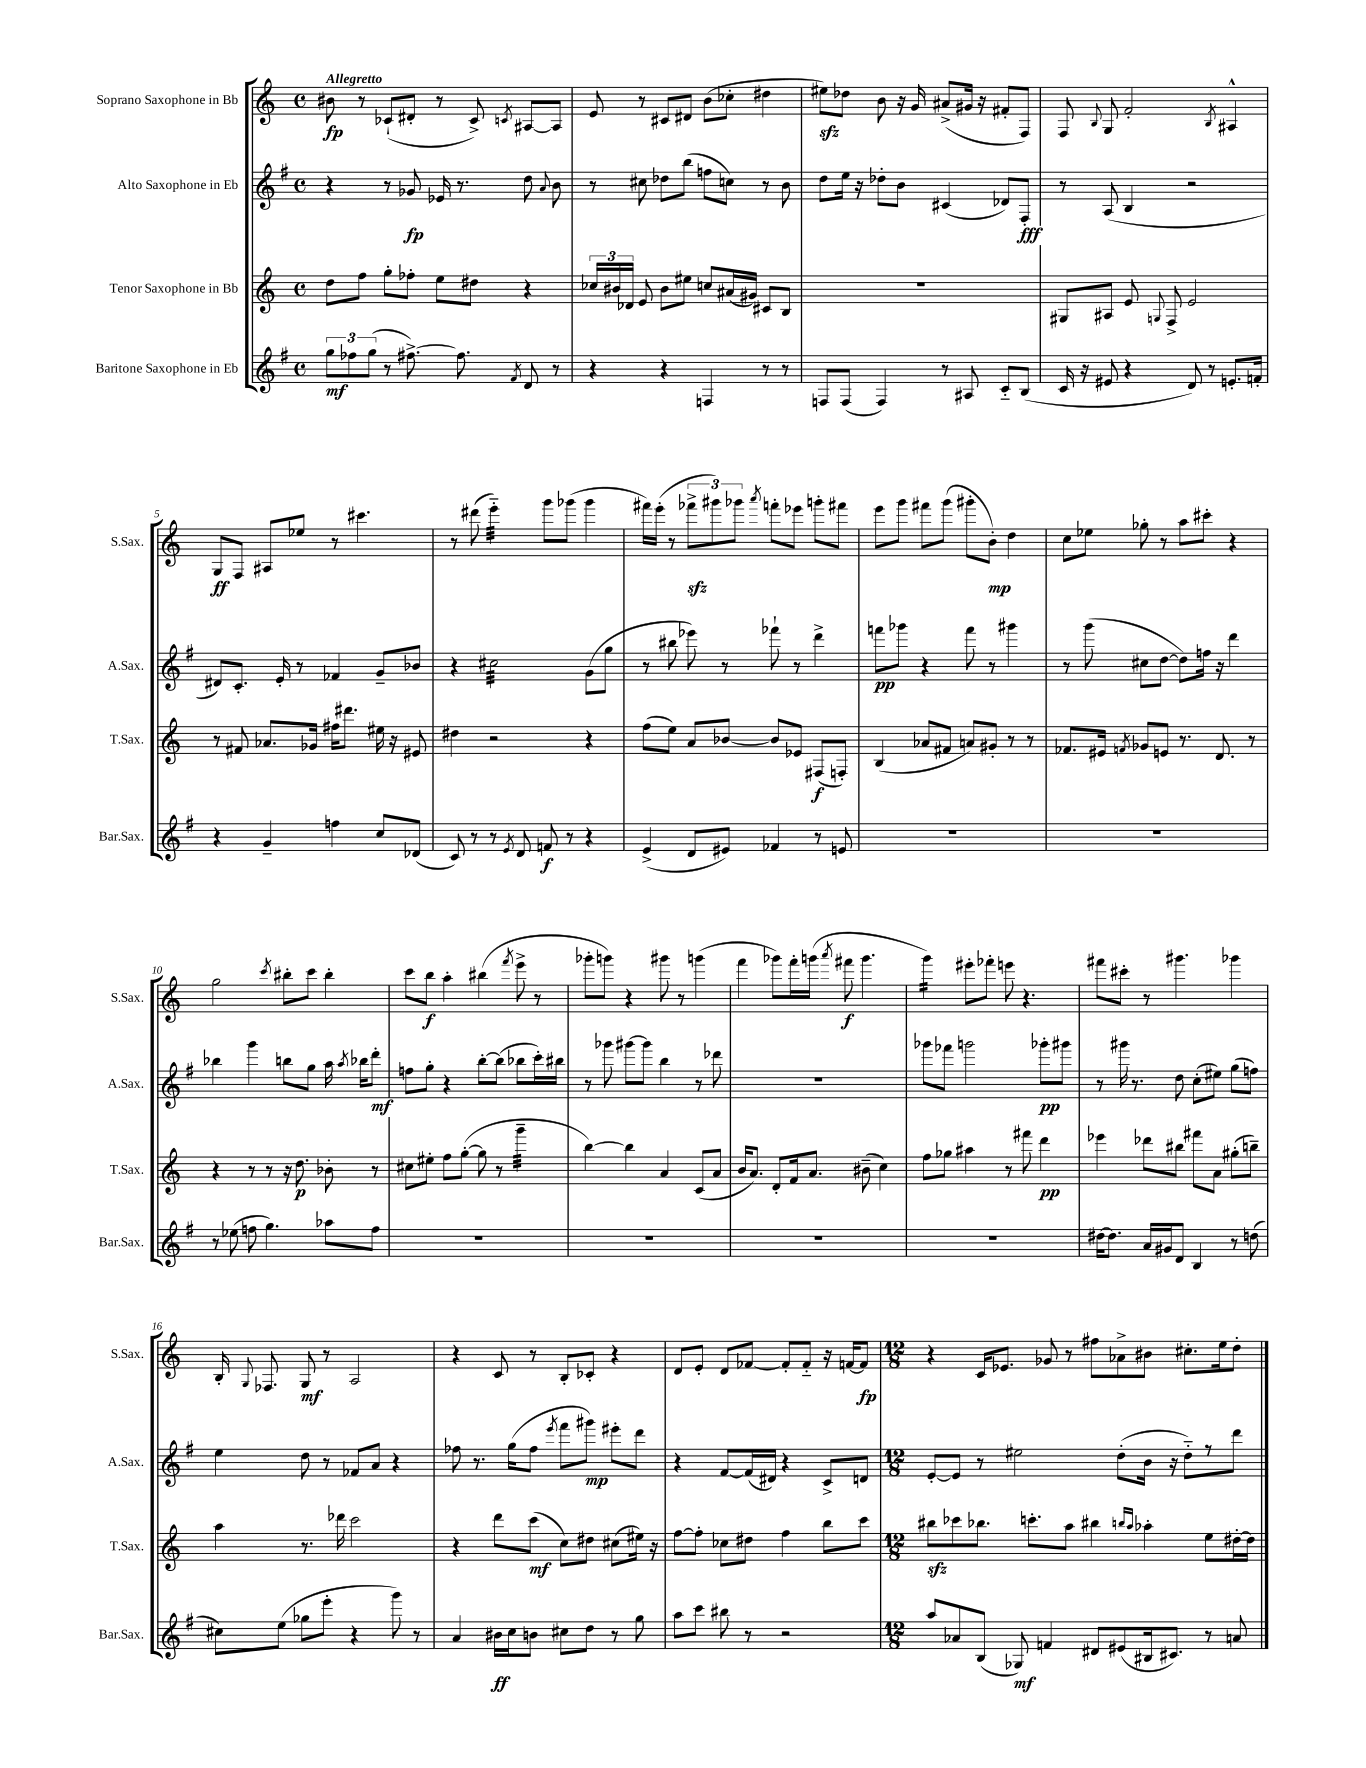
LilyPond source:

<<
\new StaffGroup <<
\new Staff = "s0" \with { instrumentName = "Soprano Saxophone in Bb" shortInstrumentName = "S.Sax." } {
    \clef treble \key c \major \defaultTimeSignature \time 4/4 \tempo "Allegretto"
    \autoBeamOff bis'8\fp r8 ces'8[-!( dis'8]-. r8 ces'8->) \acciaccatura { c'8 } ais8[~ ais8] |
    e'8 r8 cis'8[ dis'8] b'8[( ces''8]-. dis''4 |
    eis''8[\sfz) des''8] b'8 r16 g'16 ais'8[->( gis'16] r16 fis'8[-. f8]) |
    f8 \appoggiatura { b8 } g8 f'2-. \acciaccatura { b8 } ais4-^ |
    g8[\ff f8] ais8[ ees''8] r8 cis'''4. |
    r8 dis'''8( e'''4:32-_) g'''8[ ges'''8]( ges'''4 |
    fis'''16[) e'''16]-.( r8 \tuplet 3/2 { fes'''8[->\sfz gis'''8) ges'''8] } \acciaccatura { a'''8 } f'''8[-. ees'''8] g'''8[-. fis'''8] |
    e'''8[ g'''8] fis'''8[ g'''8]( gis'''8[-. b'8]-.\mp) d''4 |
    c''8[ ees''8] ges''8-. r8 a''8[ cis'''8]-. r4 |
    g''2 \acciaccatura { c'''8 } bis''8[-. c'''8] bis''4-. |
    c'''8[ b''8]\f a''4-. bis''4( \acciaccatura { f'''8 } e'''8-> r8 |
    ges'''8[-. g'''8]) r4 gis'''8 r8 g'''4( |
    f'''4 ges'''8[) f'''16-. g'''16]( \acciaccatura { a'''8 } fis'''8\f g'''4. |
    g'''4:16) eis'''8[-. fes'''8]-. e'''8 r4. |
    fis'''8[ cis'''8]-. r8 gis'''4. ges'''4 |
    b16-. \appoggiatura { g8 } fes8. g8\mf r8 a2 |
    r4 c'8 r8 b8[-. ces'8]-. r4 |
    d'8[ e'8]-. d'8[ fes'8]~ fes'8[-. fes'8]-_ r16 f'16[~ f'8]\fp |
    \numericTimeSignature \time 12/8 r4 c'16[ ees'8.] ges'8 r8 fis''8[ aes'8-> bis'8] cis''8.[-. e''16 d''8]-. \bar "|." |
}
\new Staff = "s1" \with { instrumentName = "Alto Saxophone in Eb" shortInstrumentName = "A.Sax." } {
    \clef treble \key g \major \defaultTimeSignature \time 4/4
    \autoBeamOff r4 r8 ges'8\fp ees'16 r8. d''8 \appoggiatura { a'8 } b'8 |
    r8 cis''8 des''8[ b''8]( f''8[ c''8]) r8 b'8 |
    d''8[ e''16] r16 des''8[-. b'8] cis'4( des'8[) fis8]-.\fff |
    r8 a8( b4 r2 |
    dis'8[) c'8.]-. e'16-. r8 fes'4 g'8[-- bes'8] |
    r4 cis''2:32 g'8[( g''8] |
    r8 bis''8 ees'''8) r8 fes'''8-! r8 d'''4-> |
    f'''8[\pp ges'''8] r4 f'''8 r8 gis'''4 |
    r8 g'''8( cis''8[ d''8]~ d''8[) f''16] r16 d'''4 |
    bes''4 g'''4 b''8[ g''8] a''16 \acciaccatura { a''8 } bes''16[ d'''8]-.\mf |
    f''8[ g''8]-. r4 b''8[~-. b''8]( bes''8[ c'''16-.) bis''16] |
    r8 ges'''8 gis'''8[~ gis'''8] b''4 r8 des'''8 |
    R1 |
    ges'''8[ fes'''8] g'''2 ges'''8[-.\pp gis'''8] |
    r8 gis'''16 r8. d''8 c''8[-.( eis''8]) g''8[( f''8]) |
    e''4 d''8 r8 fes'8[ a'8] r4 |
    fes''8 r8. g''16[( fes''8] \acciaccatura { e'''8 } fis'''8[ gis'''8]\mp) eis'''8[-. d'''8] |
    r4 fis'8[~ fis'16( dis'16]) r4 c'8[-> d'8] |
    \numericTimeSignature \time 12/8 e'8[~-. e'8] r8 eis''2 d''8[-.( b'16] r16 d''8[-_) r8 d'''8] \bar "|." |
}
\new Staff = "s2" \with { instrumentName = "Tenor Saxophone in Bb" shortInstrumentName = "T.Sax." } {
    \clef treble \key c \major \defaultTimeSignature \time 4/4
    \autoBeamOff d''8[ f''8] g''8[-. fes''8]-. e''8[ dis''8] r4 |
    \tuplet 3/2 { ces''16[ bis'16 des'16] } e'8 bis'8[ eis''8] c''8[ ais'16( gis'16]) cis'8[ b8] |
    R1 |
    gis8[ ais8] e'8 \appoggiatura { g8 } f8-> e'2 |
    r8 fis'8 aes'8.[ ges'16] fis''16[ dis'''8.] eis''16 r16 eis'8 |
    dis''4 r2 r4 |
    f''8[( e''8]) a'8[ bes'8]~ bes'8[ ees'8] fis8[\f( f8]-.) |
    b4( aes'8[ fis'8] a'8[) gis'8]-. r8 r8 |
    fes'8.[ eis'16] \acciaccatura { f'8 } ges'8[ e'8] r8. d'8. r8 |
    r4 r8 r8 r16 d''8.\p bes'8-. r8 |
    cis''8[ eis''8]-. f''8[ g''8]~-.( g''8 r8 g'''4:32-- |
    b''4~) b''4 a'4 c'8[( a'8] |
    b'16[ a'8.]) d'8[-. f'16 a'8.] bis'8--( c''4) |
    f''8[ ges''8] ais''4 r8 fis'''8 d'''4\pp |
    ees'''4 des'''8[ bis''8] fis'''8[ a'8] gis''8[-.( b''8]--) |
    a''4 r8. des'''16 c'''2 |
    r4 d'''8[ c'''8]\mf( c''8[) dis''8] cis''8[( eis''16]) r16 |
    f''8[~ f''8]-. ces''8[ dis''8] f''4 b''8[ c'''8] |
    \numericTimeSignature \time 12/8 bis''8[\sfz ces'''8 bes''8.] c'''8.[-. a''8] bis''4 \grace { b''16[ a''16] } aes''4-. e''8[ dis''16~-. dis''16] \bar "|." |
}
\new Staff = "s3" \with { instrumentName = "Baritone Saxophone in Eb" shortInstrumentName = "Bar.Sax." } {
    \clef treble \key g \major \defaultTimeSignature \time 4/4
    \autoBeamOff \tuplet 3/2 { g''8[\mf fes''8 g''8]( } r8 fis''8.~->) fis''8. \acciaccatura { fis'8 } d'8 r8 |
    r4 r4 f4 r8 r8 |
    f8[ f8]( f4) r8 ais8 c'8[-_ b8]( |
    c'16 r16 eis'8 r4 d'8) r8 e'8.[-. f'16]-. |
    r4 g'4-- f''4 c''8[ des'8]( |
    c'8) r8 r8 \acciaccatura { e'8 } d'8 f'8\f r8 r4 |
    e'4->( d'8[ eis'8]) fes'4 r8 e'8 |
    R1 |
    R1 |
    r8 ees''8( f''8 g''4.) aes''8[ f''8] |
    R1 |
    R1 |
    R1 |
    R1 |
    dis''16[~ dis''8.] a'16[ gis'16 d'8] b4 r8 d''8( |
    cis''8[) e''8]( ges''8[ e'''8]-. r4 g'''8) r8 |
    a'4 bis'16[\ff c''16 b'8] cis''8[ d''8] r8 g''8 |
    a''8[ c'''8] bis''8 r8 r2 |
    \numericTimeSignature \time 12/8 a''8[ aes'8 b8]( ges8\mf) f'4 dis'8[ eis'8( bis16 cis'8.]) r8 a'8 \bar "|." |
}
>>
>>
